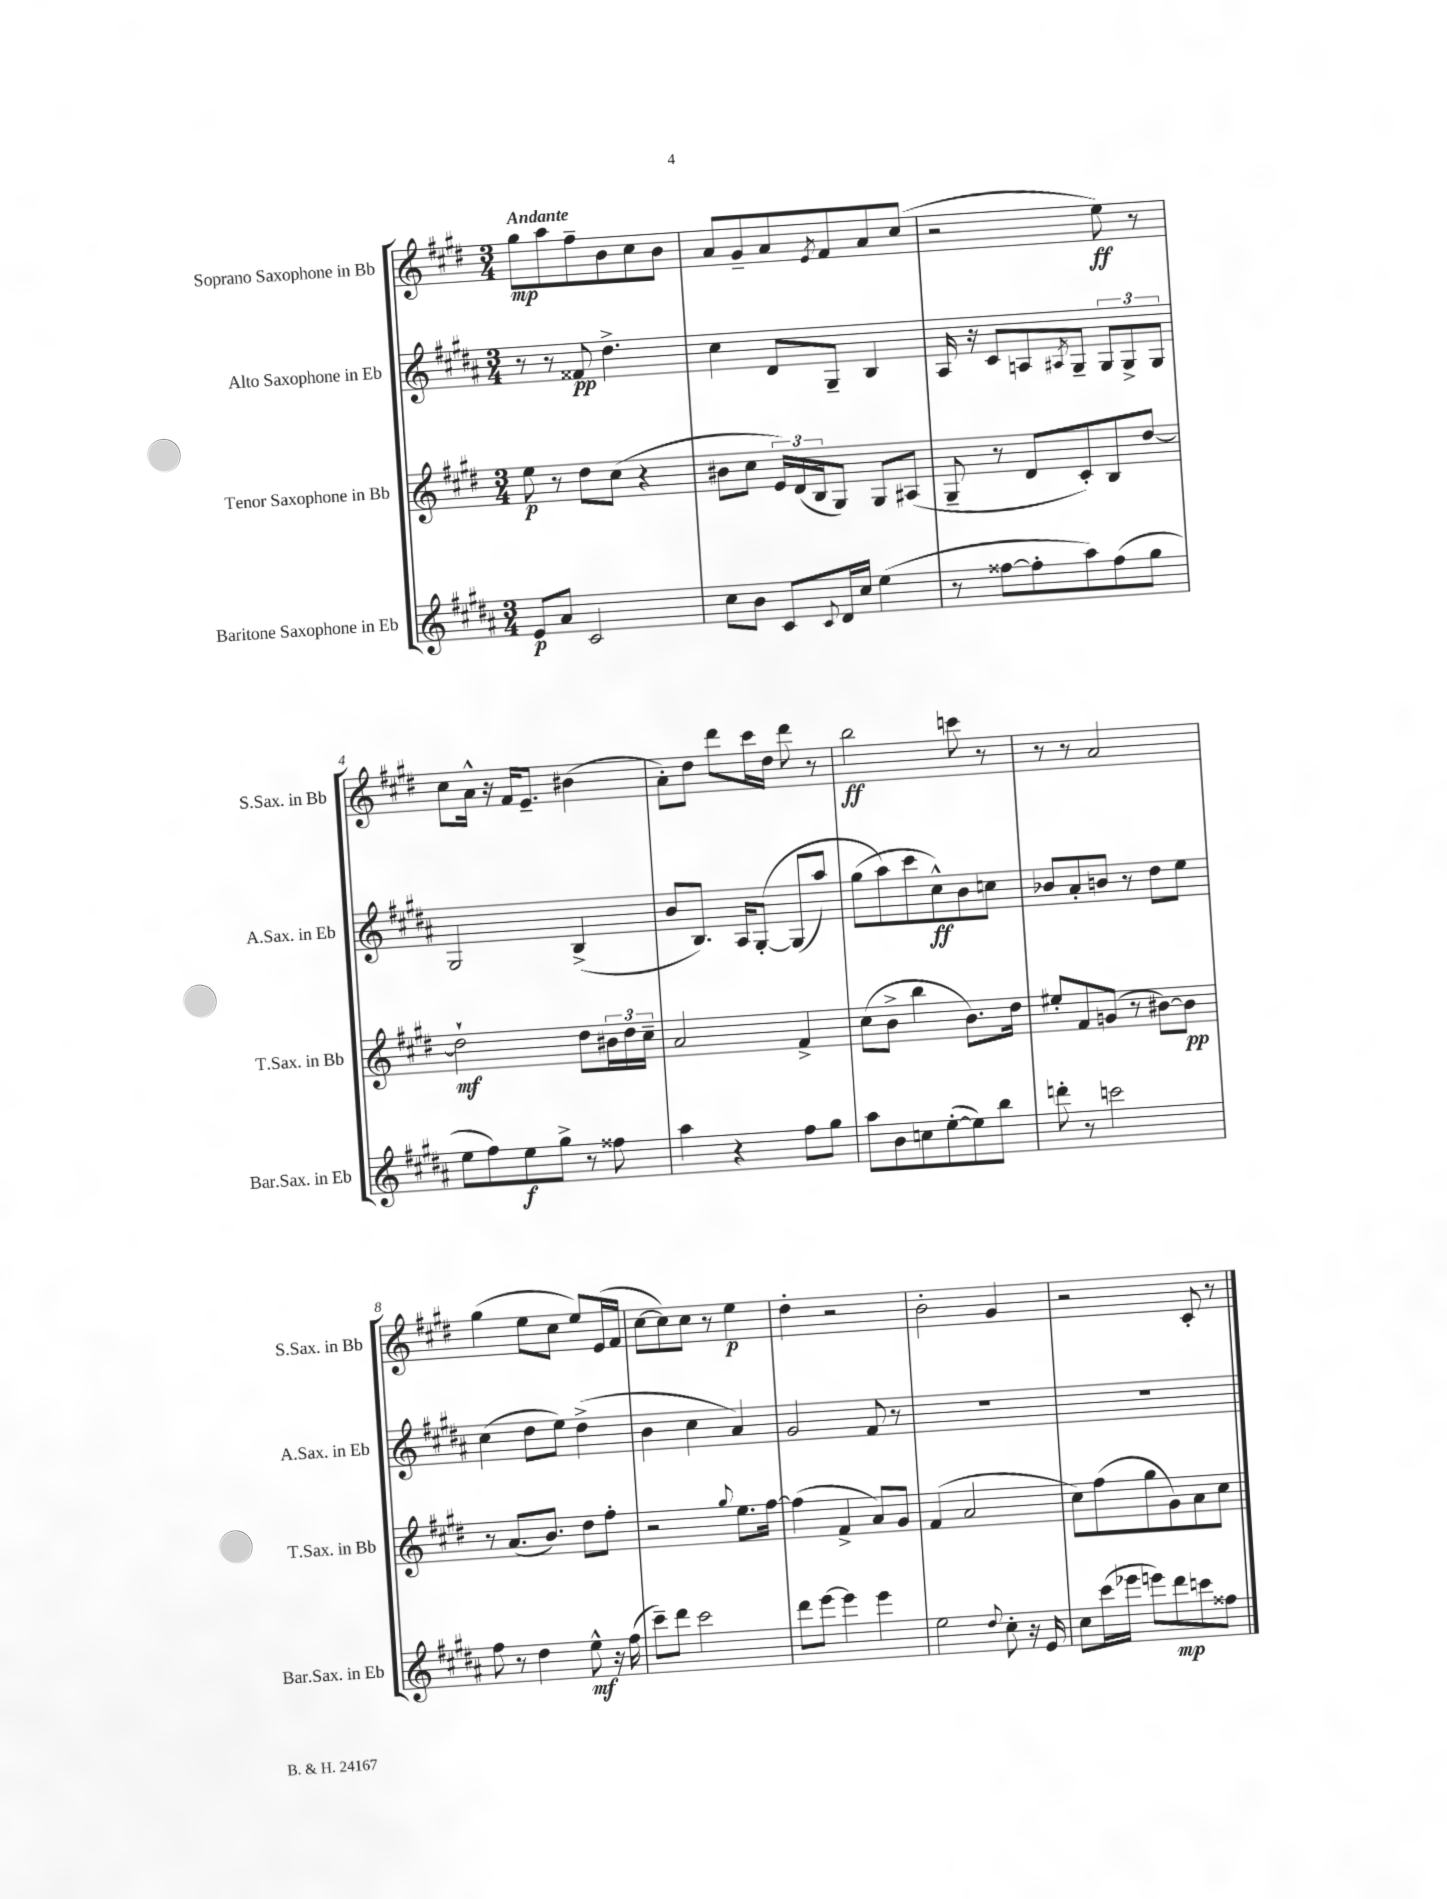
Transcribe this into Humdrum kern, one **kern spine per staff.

**kern	**kern	**kern	**kern
*staff4	*staff3	*staff2	*staff1
*clefG2	*clefG2	*clefG2	*clefG2
*k[f#c#g#d#a#]	*k[f#c#g#d#]	*k[f#c#g#d#a#]	*k[f#c#g#d#]
*M3/4	*M3/4	*M3/4	*M3/4
8e	8ee	8r	8gg#
8a#	8r	8r	8aa
2c#	8dd#	8f##	8ff#~
.	(8cc#	4.dd#^	8b
.	4r	.	8cc#
.	.	.	8b
=	=	=	=
8cc#	8b#	4cc#	8a
8b	8cc#	.	8g#~
8c#	24e)	8d#	8a
.	(24d#	.	.
.	24B	.	.
8qqc#	.	.	8qe
16d#	8G#)	8G#~	8f#
16cc#	.	.	.
(4ee	8G#	4B	8a
.	(8A#	.	(8cc#
=	=	=	=
8r	8G#~	16A#	2r
.	.	16r	.
[8ff##	8r	8c#	.
8ff##']	8d#	8A	.
.	.	8qA#	.
8aa#)	8c#')	8G#~	.
(8ff##	8B	12G#	8ee)
.	.	12G#^	.
8gg#	[8dd#	.	8r
.	.	12G#	.
=	=	=	=
8ee	2dd#`]	2G#	8cc#
8ff#)	.	.	16a^^
.	.	.	16r
8ee	.	.	16f#
.	.	.	8.e~
8gg#^	.	.	.
8r	8dd#	(4B^	(4b#
8ff##	24b#	.	.
.	24dd#	.	.
.	24cc#~	.	.
=	=	=	=
4aa#	2a	8b	8a')
.	.	8.B)	8dd#
4r	.	.	8ddd#
.	.	16A#	.
.	.	&([8G#'	16ccc#
.	.	.	16dd#
8ff#	4f#^	(8G#]	8ddd#
8gg#	.	8aa#)	8r
=	=	=	=
8aa#	(8cc#	(8gg#	2bb
8b	8b^	8aa#&)	.
8cc	4bb	8ccc#	.
([8ee'	.	8cc#^^)	.
8ee])	8.b)	8b	8ccc
8bb	.	8cc	8r
.	16dd#	.	.
=	=	=	=
8ddd'	8ee#'	8b-	8r
8r	8f#	8a#'	8r
2ccc	(8g	8b	2a
.	8r	8r	.
.	[8b#)	8dd#	.
.	8b#]	8ee	.
=	=	=	=
8ff#	8r	(4cc#	(4gg#
8r	(8.a	.	.
4dd#	.	8dd#	8ee
.	8.b)	.	.
.	.	8ee)	8cc#
8ee^^	8dd#	(4dd#^	8ee)
16r	8ff#'	.	(16e
(16ff#	.	.	16f#
=	=	=	=
8ccc#~)	2r	4b	[8cc#
8ddd#	.	.	8cc#])
2ccc#	.	4cc#	8cc#
.	.	.	8r
.	8qqgg#	.	.
.	8.ee	4a#)	4ee
.	[16ff#	.	.
=	=	=	=
8ddd#	(4ff#]	2g#	4dd#'
[8eee	.	.	.
4eee]	4f#^	.	2r
4eee	8a)	8f#	.
.	8g#	8r	.
=	=	=	=
2ee	(4f#	2.r	2b'
.	2a	.	.
8qqdd#	.	.	.
8cc#'	.	.	4g#
16r	.	.	.
16e	.	.	.
=	=	=	=
8cc#	8cc#)	2.r	2r
(16ccc#	(8ff#	.	.
16eee-	.	.	.
8eee)	8gg#	.	.
8ddd#	8g#)	.	.
8ccc	8a	.	8c#'
8ff##	8cc#	.	8r
==	==	==	==
*-	*-	*-	*-
